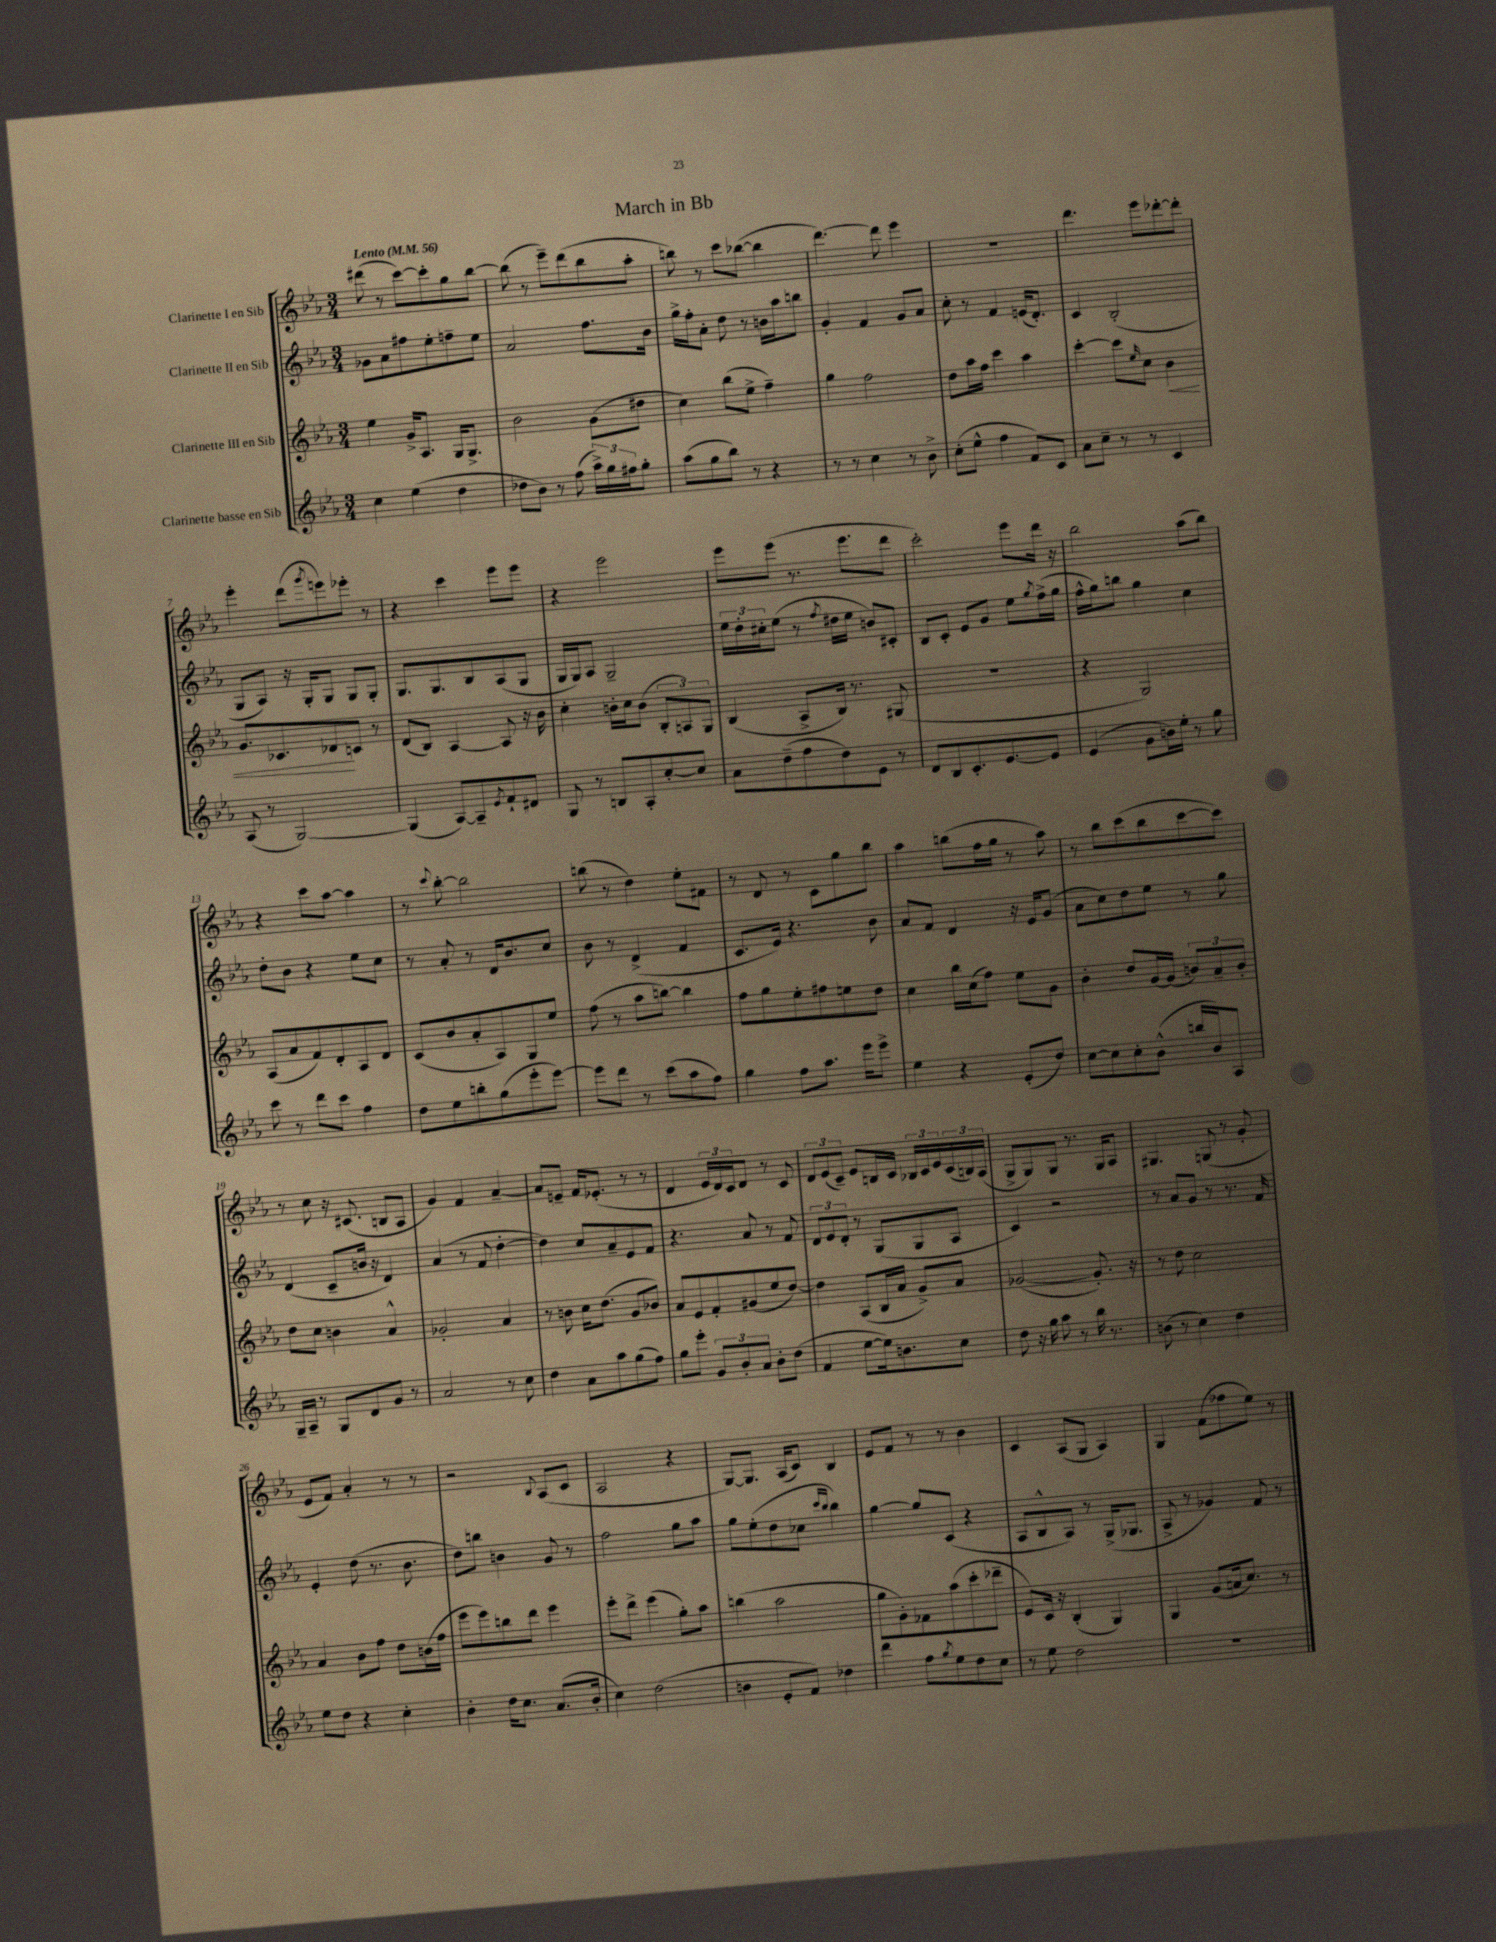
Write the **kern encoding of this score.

**kern	**kern	**dynam	**kern	**kern
*part4	*part3	*part3	*part2	*part1
*staff4	*staff3	*staff3	*staff2	*staff1
*I"Clarinette basse en Sib	*I"Clarinette III en Sib	*	*I"Clarinette II en Sib	*I"Clarinette I en Sib
*clefG2	*clefG2	*	*clefG2	*clefG2
*k[b-e-a-]	*k[b-e-a-]	*	*k[b-e-a-]	*k[b-e-a-]
*M3/4	*M3/4	*	*M3/4	*M3/4
*MM56	*MM56	*	*MM56	*MM56
=1	=1	=1	=1	=1
!	!	!	!	!LO:TX:a:B:t=Lento
4cc\	4ee-\	.	8g-X\L	(8ddd#X\
.	.	.	8a-\	8r
(4ee-\	16g^/KL	.	8ff#X\	[8ccc\L)
.	8.A-/J	.	.	.
.	.	.	8ee-'\	8ccc'\]
4dd\	16G/KL	.	8ffn~\	8gg\
.	8.G^/J	.	.	.
.	.	.	8ee-\J	[8bb-\J
=2	=2	=2	=2	=2
8dd-X\L	2b-\	.	2a-/	(8bb-\]
8b-\J)	.	.	.	8r
8r	.	.	.	8eee-~\L)
(8ff\	.	.	.	(8ddd\
24aa-^\LL)	(8g\L	.	8.ff\L	8bb-\
24gg\	.	.	.	.
24ff#X\J	.	.	.	.
8gg'\J	8dd#X\J	.	.	8aa-'\J
.	.	.	16b-\Jk	.
=3	=3	=3	=3	=3
(8aa-\L	4cc\)	.	16gg^\LL	8bbn\)
.	.	.	16ff'\J	.
8gg\	.	.	8a-'\J	8r
8bb-\J)	(8bb-\L	.	8dd\	8ccc\L
8r	8ee-^\J	.	8r	([8bb-X\J
4r	4ff~\)	.	16bn\LL	4bb-\]
.	.	.	16aa-\J	.
.	.	.	8bbn\J	.
=4	=4	=4	=4	=4
8r	4gg\	.	4g'/	[4.ddd\)
8r	.	.	.	.
4cc\	2ff\	.	4f/	.
.	.	.	.	8ddd\]
8r	.	.	8g/L	4eee-\
8b-^\	.	.	8a-/J	.
=5	=5	=5	=5	=5
(8cc'\L	8dd\L	.	8cc'\	2.r
8ee-^^\J	16aa-\L	.	8r	.
.	16ff\JJ	.	.	.
4ff\	4ccc\	.	4f/	.
8f/L)	4aa-\	.	(16en/KL	.
.	.	.	8.d'/J)	.
8c/J	.	.	.	.
=6	=6	=6	=6	=6
8a-\L	[4ccc'\	.	4c/	4.ddd\
8cc~\J	.	.	.	.
8r	8ccc\L]	.	(2B-'/	.
.	16qqee-/	.	.	.
8r	8cc\J	.	.	8eee-\L
!	!	!LO:HP:b	!	!
4c/	4b-\	<	.	[8ddd-X'\
.	.	.	.	8ddd-'\J]
!!LO:LB:g=z
=7	=7	=7	=7	=7
(8A-/	8.g/L	.	8G/L	4eee-'\
8r	.	.	8A-/J)	.
.	8.c-X/	.	.	.
[2G/)	.	.	16r	(8ddd\L
.	.	.	16G'/KL	.
.	.	.	.	8qggg/
.	8d-X/	.	8G/J	8eeen\)
.	8cn/J	[	8G/L	8eee-X'\J
.	8r	.	8G'/J	8r
=8	=8	=8	=8	=8
(4G/]	(8d/L	.	8.G/L	4r
.	8B-/J)	.	.	.
.	.	.	8.G/	.
[8A-/L)	[4A-/	.	.	4ccc\
8A-~/]	.	.	8B-/	.
8qe-/	.	.	.	.
8f`/	8A-/]	.	(8A-/	8eee-\L
8d#X/J	16r	.	8G/J	8eee-\J
.	16b-\	.	.	.
=9	=9	=9	=9	=9
8G/	4cc'\	.	16G/LL	4r
.	.	.	16G/J)	.
8r	.	.	8A-/J	.
8Bn/L	16bn'\LL	.	2G~/	2eee-\
.	16cc\J	.	.	.
8A-'/	(8b\J	.	.	.
[8cc'/	12B-'/L	.	.	.
.	12An/)	.	.	.
8cc/J]	.	.	.	.
.	12G/J	.	.	.
=10	=10	=10	=10	=10
8a-\L	(4B-/	.	24ee-\LL	8eee-\L
.	.	.	24dd'\	.
.	.	.	24cc#X'\J	.
(8dd~\	.	.	(8ee-\J	(8eee-\J
8ff\	8A-^/L	.	8r	8.r
.	.	.	8qff/	.
8dd\)	16B-/Jk)	.	16dd#X\LL	.
.	8.r	.	16ee-\JJ	8.eee-\L
8e-\J	.	.	8bn/L)	.
8r	(8G#X/	.	8c#X'/J	8ddd\J
=11	=11	=11	=11	=11
8d/L	2.r	.	8B-/L	2ccc'\)
8B-/	.	.	8c'/J	.
8.c'/	.	.	8e-/L	.
.	.	.	8g/J	.
[8.e-/	.	.	.	.
.	.	.	8ee-\L	8eee-\L
.	.	.	8qgg/	.
8e-/J]	.	.	(16ff^\L	16ddd\Jk
.	.	.	16gg\JJ	16r
=12	=12	=12	=12	=12
(4e-/	4r	.	16ff^^\LL	2bb-\
.	.	.	16gg\J)	.
.	.	.	8bbn\J	.
8g\L	2G/)	.	4gg\	.
16bn\L)	.	.	.	.
16ee-'\JJ	.	.	.	.
8r	.	.	4cc\	(8aa-\L
8gg\	.	.	.	8bb-\J)
!!LO:LB:g=z
=13	=13	=13	=13	=13
8ccc\	(8A-/L	.	8dd'\L	4r
8r	8a-/	.	8b-\J	.
8ddd\L	8f/)	.	4r	8ccc\L
8ccc\J	8d'/	.	.	[8aa-\J
4ff\	8A-/	.	8ee-\L	4aa-\]
.	8d/J	.	8cc\J	.
=14	=14	=14	=14	=14
8dd\L	(8c/L	.	8r	8r
.	.	.	.	8qqccc/
8ee-\	8b-/	.	8a-'/	[8bb-'\
8bbn'\	8a-'/	.	8r	2bb-\]
(8gg\	8A-/)	.	16d/KL	.
.	.	.	8.b-/	.
8eee-'\	8G/	.	.	.
[8eee-\J)	8ee-/J	.	8cc/J	.
=15	=15	=15	=15	=15
8eee-\L]	(8ff\	.	8b-\	(8bbn\
8ddd\J	8r	.	8r	8r
8r	8aa-\L	.	(4d^/	4dd\)
(8ccc\L	[8bbn\J)	.	.	.
8aa-\	4bb\]	.	4f/	8ee-'\L
8ff\J)	.	.	.	8f#X\J
=16	=16	=16	=16	=16
4gg\	8ff\L	.	8.c/L	8r
.	8gg\	.	.	8d/
.	.	.	16e-/Jk)	.
8ff\L	8ee-'\	.	4.r	8r
8.aa-\J	8ff#X\	.	.	8c\L
.	8een\	.	.	8gg\
16eee-\KL	.	.	.	.
8eee-^\J	8dd\J	.	8b-\	8bb-\J
=17	=17	=17	=17	=17
4ee-\	4cc\	.	8a-/L	4aa-\
.	.	.	8f/J	.
4r	16bb-\LL	.	4d/	(8bbn\L
.	(16cc\J	.	.	.
.	8ff\J)	.	.	16ff\L
.	.	.	.	16gg\JJ
(8e-'/L	8ee-\L	.	16r	8r
.	.	.	16e-/KL	.
8dd/J)	8g\J	.	(8g/J	8aa-\)
=18	=18	=18	=18	=18
[8cc\L	4b-'\	.	8a-\L	8r
8cc\]	.	.	8cc\)	8bb-\L
8cc'\	8dd/L	.	8dd\	(8ccc\
(8b-^^\J	[16g/L	.	8ee-\J	8bb-\
.	(16g/JJ]	.	.	.
16bbn/LL	12bn/L)	.	8r	[8ccc\
16b-/J)	.	.	.	.
.	12a-~/	.	.	.
8A-/J	.	.	8gg\	8ccc\J])
.	12b'/J	.	.	.
!!LO:LB:g=z
=19	=19	=19	=19	=19
16G~/LL	8dd\L	.	(4d/	8r
16A-~/JJ	.	.	.	.
8r	8cc\J	.	.	8cc\
8G/L	4bn\	.	8c~/L	16r
.	.	.	.	(8.c#X/
8d/	.	.	16bn/Jk	.
.	.	.	16r	.
8g/J	4a-^^/	.	4d/)	8Bn/L
8r	.	.	.	8A-/J
=20	=20	=20	=20	=20
2a-/	2g-X'/	.	(4a-/	4g/)
.	.	.	8r	4f/
.	.	.	8f/	.
8r	4a-/	.	[4dd'\	[4a-~/
8cc\	.	.	.	.
=21	=21	=21	=21	=21
4dd\	8r	.	4dd\])	8a-/L]
.	8bn\	.	.	8en~/J
8a-\L	16cc\KL	.	8cc/L	16f/KL
.	(8.dd\J	.	.	(8.e-X'/J
8aa-\	.	.	8a-~/	.
(8gg\	8g/L	.	8e-/	8r
8ff\J)	8b-X/J)	.	8f/J	8r
=22	=22	=22	=22	=22
8gg\L	8a-/L	.	4.r	4d/
8eee-'\J	8e-/	.	.	.
12g/L	8f'/	.	.	24e-/LL
.	.	.	.	24d/)
12b-'/	.	.	.	24c/J
.	(8g#X/	.	8a-/	8d/J
12a-/J	.	.	.	.
8b-'\L	8ee-/	.	8r	8r
(8dd\J	[8dd/J)	.	8f/	8c/
=23	=23	=23	=23	=23
4f/	4dd\]	.	12d/L	12d/L
.	.	.	12e-/	(12e-/
.	.	.	12d'/J	12c~/J)
[8ee-\L	(8A-/L	.	8r	8e-/L
16ee-\k])	16B-/L	.	(8G/L	16Bn/L
8.bn\	16a-/JJ	.	.	16c/JJ
.	8g^/L)	.	8G/	24B-X/LL
.	.	.	.	24c/
.	.	.	.	24e-/
8cc\J	8a-/J	.	8A-/J	(24c/
.	.	.	.	24Bn/)
.	.	.	.	(24A-/JJ
=24	=24	=24	=24	=24
8dd\	([2g-X/	.	4c/)	8G^/L
16r	.	.	.	8G/)
16gg\	.	.	.	.
8aa-\	.	.	2r	8G/J
8r	.	.	.	8.r
16bb-\	8.g-'/])	.	.	.
8.r	.	.	.	16G/KL
.	.	.	.	8A-/J
.	16r	.	.	.
=25	=25	=25	=25	=25
(8bn\	8r	.	8r	4.G#X/
8r	8dd\	.	8a-/L	.
4cc\)	2cc\	.	8g/J	.
.	.	.	8r	(8Gn/
4dd\	.	.	8.r	8r
.	.	.	.	8g'/
.	.	.	16f/	.
!!LO:LB:g=z
=26	=26	=26	=26	=26
8ee-\L	4a-/	.	4e-'/	8e-/L
8dd\J	.	.	.	8f/J)
4r	8b-\L	.	(8dd\	4a-'/
.	8ff\J	.	8.r	.
4cc'\	8dd\L	.	.	8r
.	.	.	8.b-\	.
.	(16bn\L	.	.	8r
.	16ff\JJ	.	.	.
=27	=27	=27	=27	=27
4b-'\	8eee-\L	.	8dd\L)	2r
.	8eee-\)	.	8bbn\J	.
16dd\KL	8bbn\	.	4bn\	.
8.cc\J	.	.	.	.
.	8ddd\J	.	.	.
.	.	.	.	8qqB-/
(8.a-/L	4eee-\	.	8g/	(8A-/L
.	.	.	8r	8c/J
16b-'/Jk	.	.	.	.
=28	=28	=28	=28	=28
4cc\)	8eee-'\L	.	2ff\	2A-/
.	8ddd^\J	.	.	.
(2dd\	(4eee-\	.	.	.
.	8gg'\L)	.	8gg\L	4r
.	8aa-\J	.	8aa-\J	.
=29	=29	=29	=29	=29
4bn\	(4bbn\	.	8gg\L	[8G/L)
.	.	.	(8ee-'\	8.G/J]
8e-'/L	2aa-\	.	8dd\	.
.	.	.	.	(16A-/KL
8f/J)	.	.	8cc-X\J	8c/J)
.	.	.	16qqccc/LL	.
.	.	.	16qqbb-/JJ	.
4dd-X\	.	.	4bb-\)	4B-/
=30	=30	=30	=30	=30
4ddd\	8gg\L	.	[4gg\	8e-/L
.	8g'\)	.	.	8f/J
8ff\L	8f-X\	.	8gg/L]	8r
8qgg/	.	.	.	.
8ee-\	(8aa-\	.	(8c/J	8r
8dd\	8ccc'\	.	4r	4b-\
8cc\J	8ddd-X~\J	.	.	.
=31	=31	=31	=31	=31
8r	8e-/L)	.	8A-/L	4c/
8ee-\	16c/Jk	.	8B-^^/	.
.	16r	.	.	.
2dd\	(4B-'/	.	8A-/J)	(8A-/L
.	.	.	8r	8G/J
.	4G/)	.	(16G^/KL	4A-/)
.	.	.	8.G-X/J	.
=32	=32	=32	=32	=32
2.r	4G/	.	8A-^/	4G/
.	.	.	8r	.
.	(8g/L	.	4g-X/)	(8f\L
.	16an/k	.	.	8ff-X\
.	8.cc/J)	.	.	.
.	.	.	8f/	8ee-\J)
.	8r	.	8r	8r
==	==	==	==	==
*-	*-	*-	*-	*-
